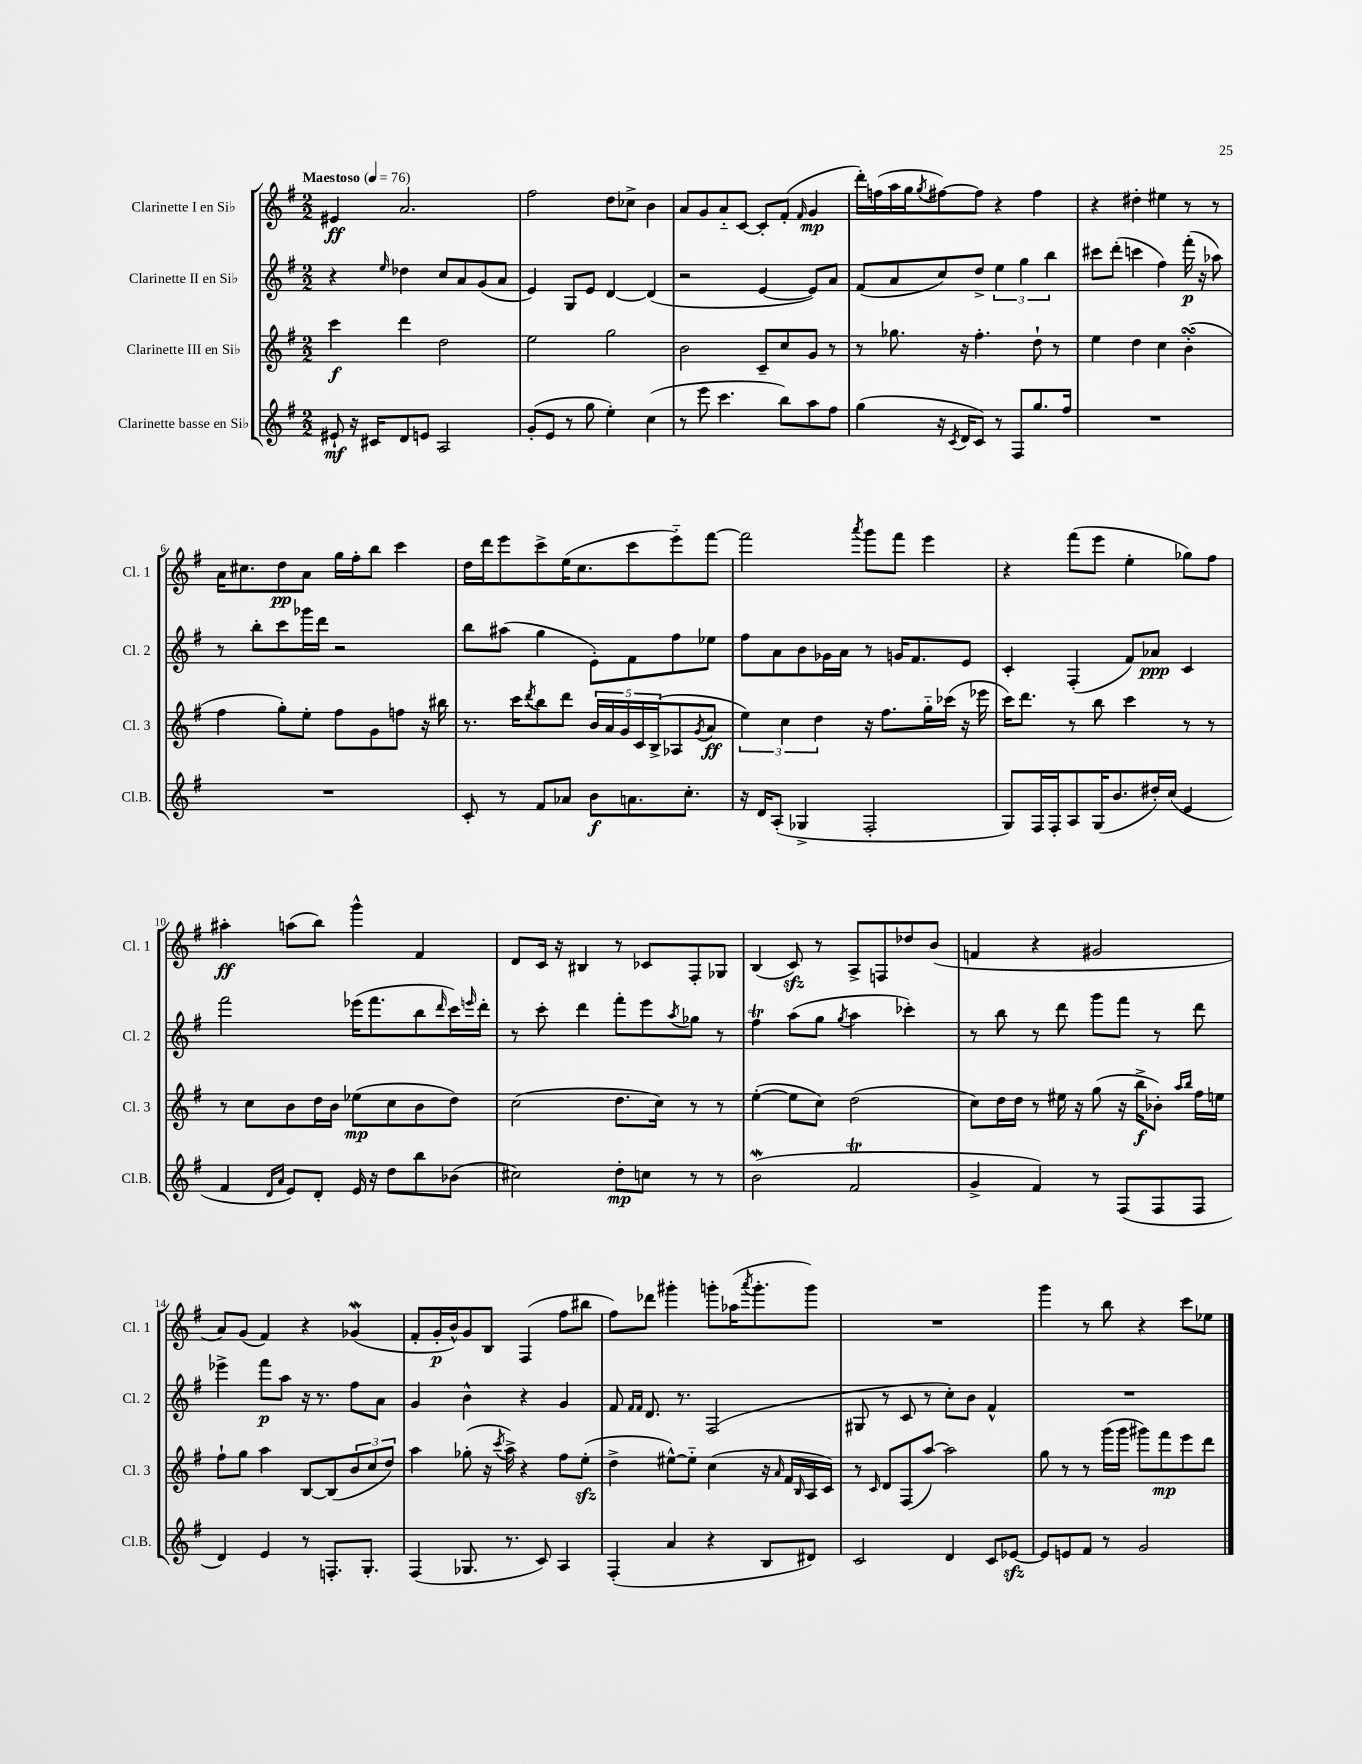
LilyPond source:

<<
\new StaffGroup <<
\new Staff = "s0" \with { instrumentName = "Clarinette I en Sib" shortInstrumentName = "Cl. 1" } {
    \clef treble \key g \major \numericTimeSignature \time 2/2 \tempo "Maestoso" 4 = 76
    eis'4\ff a'2. |
    fis''2 d''8 ces''8-> b'4 |
    a'8 g'8 a'8-_ c'8~ c'8-. fis'8-.( \grace { fis'16 } g'4\mp |
    d'''16-.) f''16( a''16 g''16 \acciaccatura { g''8 } fis''8~) fis''8 r4 fis''4 |
    r4 dis''4-. eis''4 r8 r8 |
    a'16 cis''8. d''8\pp a'8 g''16 fis''16-. b''8 c'''4 |
    d''16 d'''16 e'''8 c'''8-> e''16( c''8. c'''8 e'''8-_) fis'''8~ |
    fis'''2 \acciaccatura { a'''8 } g'''8 fis'''8 e'''4 |
    r4 fis'''8( e'''8 e''4-. ges''8) fis''8 |
    ais''4-.\ff a''8( b''8) g'''4-^ fis'4 |
    d'8 c'16 r16 bis4 r8 ces'8 fis8-. ges8 |
    b4( c'8\sfz) r8 a8-> f8 des''8 b'8( |
    f'4 r4 gis'2 |
    a'8) g'8( fis'4) r4 ges'4\mordent( |
    fis'8-. g'16-.\p b'16-^) g'8 b8 fis4( fis''8 bis''8 |
    fis''8) des'''8 gis'''4-. g'''8-. aes''16( \acciaccatura { a'''8 } g'''8.-. g'''8) |
    R1 |
    g'''4 r8 b''8 r4 c'''8 ees''8 \bar "|." |
}
\new Staff = "s1" \with { instrumentName = "Clarinette II en Sib" shortInstrumentName = "Cl. 2" } {
    \clef treble \key g \major \numericTimeSignature \time 2/2
    r4 \grace { e''16 } des''4 c''8 a'8 g'8( a'8 |
    e'4) g8 e'8 d'4~ d'4( |
    r2 e'4~ e'8) a'8 |
    fis'8( a'8 c''8) d''8-> \tuplet 3/2 { e''4 g''4 b''4 } |
    cis'''8 d'''8-.( c'''4 fis''4) fis'''16-.\p( r16 aes''8) |
    r8 b''8-. c'''8 ges'''16 d'''16 r2 |
    b''8 ais''8( g''4 e'8-.) fis'8 fis''8 ees''8 |
    fis''8 a'8 b'8 ges'16 a'16 r8 g'16 fis'8. e'8 |
    c'4-. fis4-.( fis'8) aes'8\ppp c'4 |
    fis'''2 ees'''16( fis'''8. b''8 \grace { d'''16 } c'''16) \grace { e'''16 } d'''16-. |
    r8 c'''8-. d'''4 fis'''8-. e'''8 \acciaccatura { a''8 } ges''8 r8 |
    fis''4\trill a''8( g''8 \acciaccatura { g''8 } a''4 ces'''4-.) |
    r8 b''8 r8 d'''8 g'''8 fis'''8 r8 d'''8 |
    ees'''4-> fis'''8\p a''8 r16 r8. fis''8 a'8 |
    g'4 b'4-^ r4 g'4 |
    fis'8 \grace { fis'16 fis'16 } d'8. r8. fis2( |
    gis8 r8 c'8 r8 c''8-.) b'8 fis'4-^ |
    R1 \bar "|." |
}
\new Staff = "s2" \with { instrumentName = "Clarinette III en Sib" shortInstrumentName = "Cl. 3" } {
    \clef treble \key g \major \numericTimeSignature \time 2/2
    c'''4\f d'''4 d''2 |
    e''2 g''2 |
    b'2 c'8-- c''8 g'8 r8 |
    r8 ges''8. r16 fis''4.-. d''8-! r8 |
    e''4 d''4 c''4 b'4-.\turn( |
    fis''4 g''8-.) e''8-. fis''8 g'8 f''8 r16 bis''16 |
    r8. c'''16 \acciaccatura { d'''8 } b''8 d'''8 \tuplet 5/4 { b'16 a'16 g'16 c'16 b16->( } aes8 \acciaccatura { g'8 } a'8\ff |
    \tuplet 3/2 { e''4) c''4 d''4 } r16 fis''8. g''16-_ ces'''16( r16 ees'''16 |
    c'''16) d'''8. r8 b''8 c'''4 r8 r8 |
    r8 c''8 b'8 d''16 b'16 ees''8\mp( c''8 b'8 d''8) |
    c''2( d''8. c''16) r8 r8 |
    e''4~-.( e''8 c''8) d''2( |
    c''8) d''16 d''16 r8 eis''16 r16 g''8( r16 b''16->\f bes'8-.) \grace { a''16 b''16 } fis''16 e''16 |
    fis''8-! g''8 a''4 b8~ b8( \tuplet 3/2 { b'8 c''8 d''8) } |
    a''4 ges''8-.( r16 \acciaccatura { c'''8 } a''16->) r4 fis''8 e''8-.\sfz( |
    d''4-> eis''8~-^) eis''8-_ c''4( r16 \grace { a'16 } fis'16 \grace { b16 } a16 c'16) |
    r8 \grace { c'16 } d'8 fis8( a''8~) a''2 |
    g''8 r8 r8 g'''16( g'''16 gis'''8) fis'''8\mp e'''8 d'''8 \bar "|." |
}
\new Staff = "s3" \with { instrumentName = "Clarinette basse en Sib" shortInstrumentName = "Cl.B." } {
    \clef treble \key g \major \numericTimeSignature \time 2/2
    eis'8-!\mf r16 cis'16 d'8 e'8 a2 |
    g'8-.( e'8 r8 g''8 e''4-.) c''4( |
    r8 e'''8 c'''4. b''8) a''8 fis''8 |
    g''4( r16 \acciaccatura { c'8 } d'16 c'8) r8 fis8 g''8. fis''16 |
    R1 |
    R1 |
    c'8-. r8 fis'8 aes'8 b'8\f a'8. c''8.-. |
    r16 d'16 a8-.( ges4-> fis2-. |
    g8) fis16 fis16-. a8 g16( b'8. dis''16-.) c''16( e'4 |
    fis'4 \grace { d'16 a'16 } e'8) d'8-. e'16 r16 d''8 b''8 bes'8( |
    cis''2) d''8-.\mp c''8 r8 r8 |
    b'2\mordent( fis'2\trill |
    g'4-> fis'4) r8 fis8( fis8 fis8 |
    d'4) e'4 r8 f8.-. g8.-. |
    fis4( ges8. r8. c'8) a4 |
    fis4-.( a'4 r4 b8 dis'8) |
    c'2 d'4 c'8 ees'8~\sfz |
    ees'8 e'8 fis'8 r8 g'2 \bar "|." |
}
>>
>>
